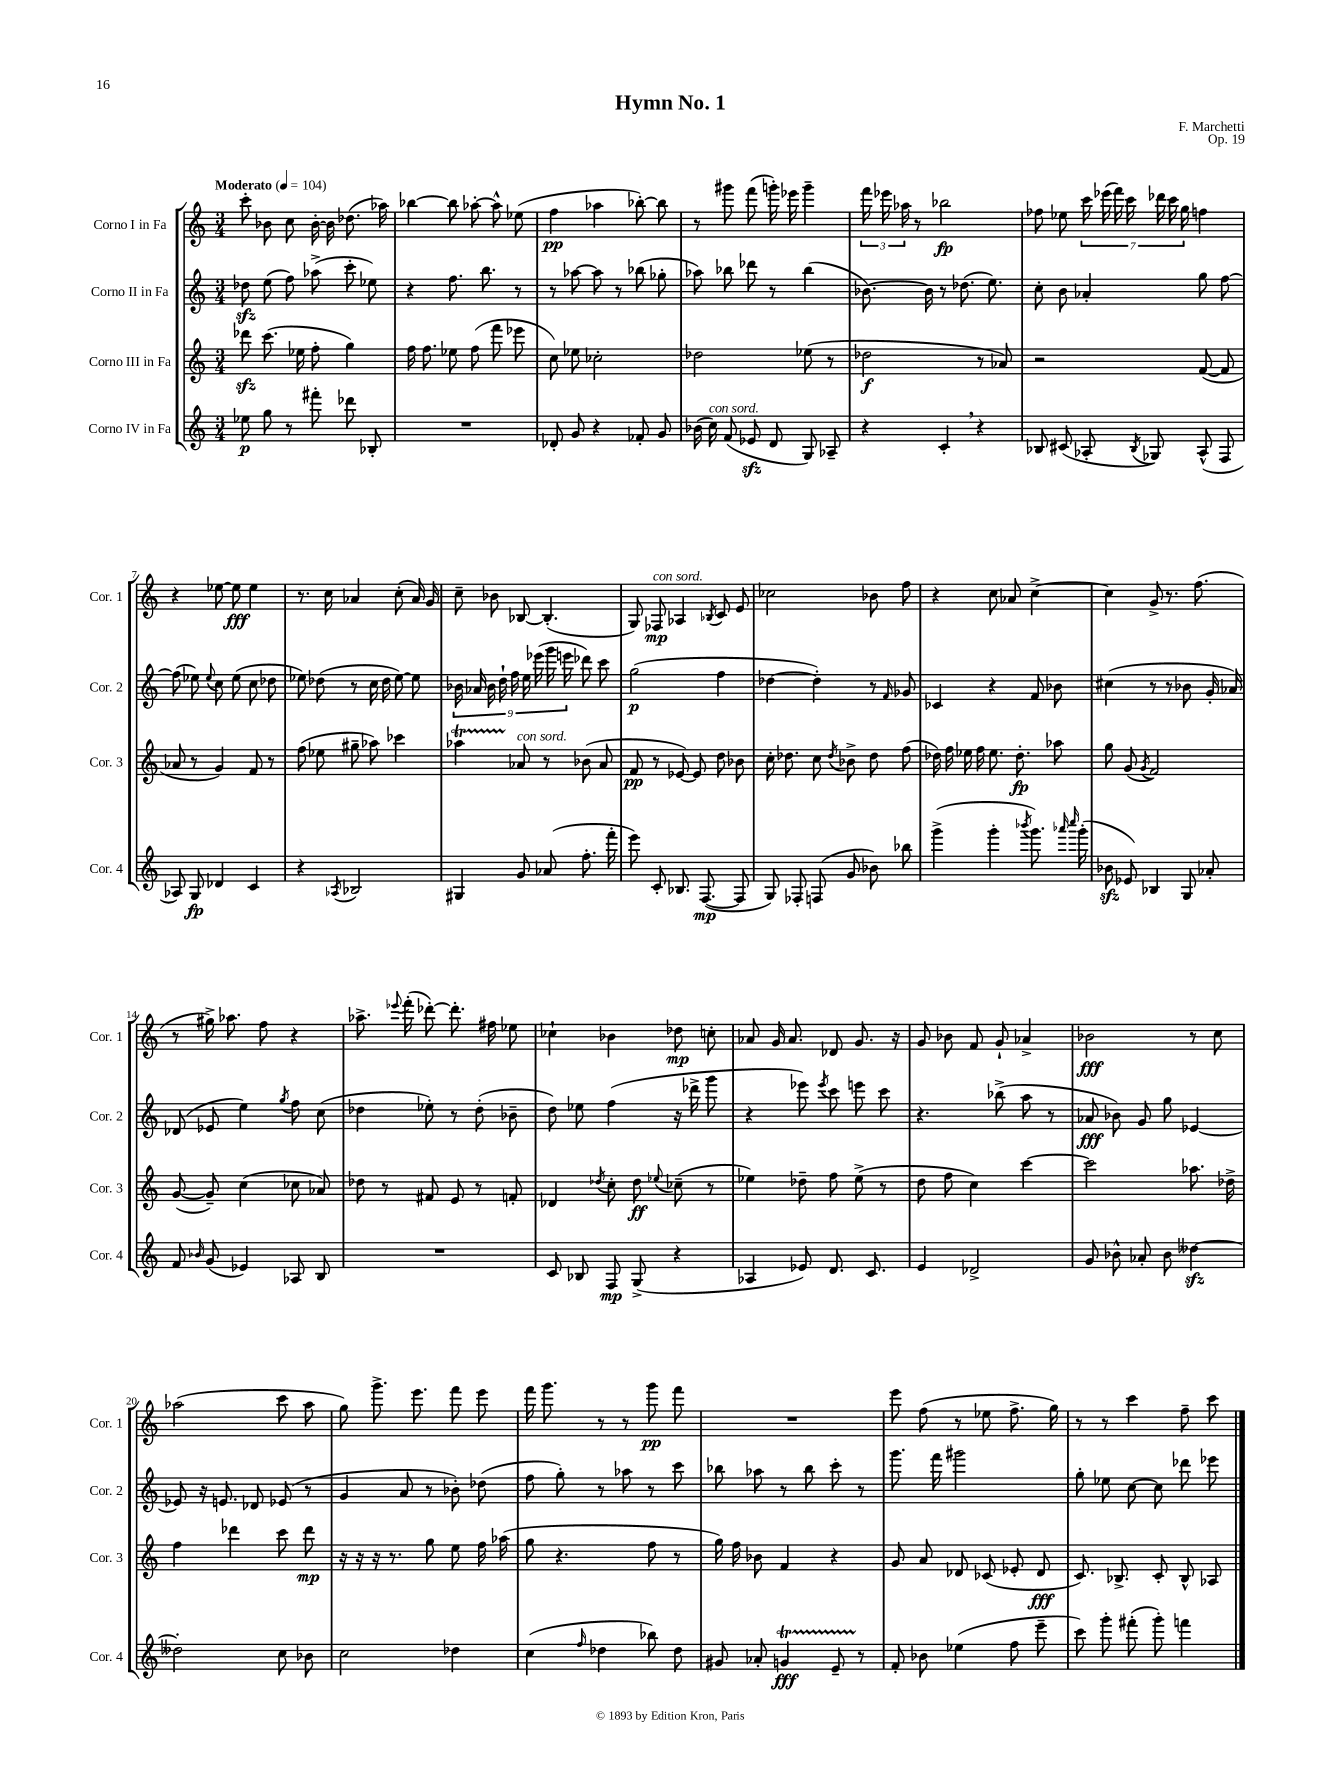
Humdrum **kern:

**kern	**kern	**kern	**kern
*staff4	*staff3	*staff2	*staff1
*clefG2	*clefG2	*clefG2	*clefG2
*k[]	*k[]	*k[]	*k[]
*M3/4	*M3/4	*M3/4	*M3/4
*MM104	*MM104	*MM104	*MM104
8ee-	8ddd-	8dd-	8ccc'
8gg	(8.ccc	(8ee	8b-
8r	.	8ff)	8cc
.	16ee-	.	.
8fff#'	8ff'	(8aa-^	[16b-'
.	.	.	16b-]
8ddd-	4gg)	8ccc'	(8.dd-
8B-'	.	8ee-)	.
.	.	.	16aa-)
=	=	=	=
2.r	16ff	4r	[4bb-
.	8.ff	.	.
.	8ee-	8.ff	8bb-]
.	(8ff	.	[8aa-'
.	.	8.bb	.
.	8fff	.	8aa-^^]
.	8eee-	8r	(8ee-
=	=	=	=
8d-'	8cc)	8r	4ff
8g	8ee-	[8aa-	.
4r	2cc-'	8aa-]	4aa-
.	.	8r	.
8f-'	.	(8bb-	[8bb-')
8g	.	8gg-'	8bb-]
=	=	=	=
(16b-	2dd-	8aa-)	8r
16cc)	.	.	.
(8f	.	8bb-	8ggg#
8e-	.	8ddd-	(8fff
8d	.	8r	16ggg')
.	.	.	16eee-
8G)	(8ee-	(4bb-	4ggg~
8A-~	8r	.	.
=	=	=	=
4r	2dd-	[8.b-)	24fff
.	.	.	24eee-
.	.	.	24aa-
.	.	.	8r
.	.	16b-]	.
4c'	.	8r	2bb-
.	.	(8.dd-	.
4r	8r	.	.
.	.	8.ee)	.
.	8a-)	.	.
=	=	=	=
8B-	2r	8cc'	8ff-
(8c#	.	8b	8ee-
8A-'	.	4a-'	28ccc
.	.	.	(28eee-
.	.	.	28fff)
.	.	.	28ccc
8qB-	.	.	.
8G-)	.	.	.
.	.	.	28ddd-
.	.	.	28ccc
.	.	.	28gg
(8A-^^	([8f	8gg	4ff
8F	8f]	[8ff	.
=	=	=	=
8A-)	8a-	(8ff]	4r
8G	8r	8ee-)	.
.	.	8qqee-	.
4d-	4g)	8cc	[8ee-
.	.	(8ee-	8ee-]
4c	8f	8cc	4ee-
.	8r	8dd-	.
=	=	=	=
4r	(8ff	8ee-)	8.r
.	8ee-	(8dd-	.
.	.	.	16cc
8qA-	.	.	.
2B-	8gg#~	8r	4a-
.	8aa-)	16cc	.
.	.	16dd-	.
.	4ccc-	[8ee-)	(8cc'
.	.	8ee-]	16a-)
.	.	.	16g
=	=	=	=
4G#	4aa-	18b-	8cc~
.	.	18a-	.
.	.	18b-	.
.	.	.	8b-
.	.	18dd`	.
.	.	18ff	.
8g	8a-	.	[8B-
.	.	18ee	.
.	.	(18eee-	.
(8a-	8r	.	(4.B-']
.	.	18ggg	.
.	.	18eee	.
8.ff'	(8b-	8ddd-)	.
.	8a-	8ccc	.
16fff'	.	.	.
=	=	=	=
8eee)	8f	(2gg	8G)
8c'	8r	.	8F-
8.B-	[8e-)	.	4A-
.	8e-]	.	.
([8.F	.	.	.
.	.	.	8qB-
.	8dd	4ff	8c
8F]	8b-	.	8e
=	=	=	=
8G)	16cc'	[4dd-	2cc-
.	8.dd-	.	.
8F-'	.	.	.
(8F	8cc	4dd-'])	.
.	8qdd-	.	.
8g	8b-^	.	.
8b-)	8dd-	8r	8b-
.	.	16qqf	.
8bb-	(8ff	8g-	8ff
=	=	=	=
(4ggg^	16dd-)	4c-	4r
.	16ff	.	.
.	16ee-	.	.
.	16ff	.	.
4ggg'	8.ee-	4r	8cc
.	.	.	8a-
.	8.dd-'	.	.
8qbbb-	.	.	.
8.ggg)	.	8f	[4cc^
.	8aa-	8b-	.
16qqaaa-	.	.	.
16qqcccc	.	.	.
(16ggg'	.	.	.
=	=	=	=
8b-	8gg	(4cc#	4cc]
8e-)	(8g	.	.
.	8qg	.	.
4B-	2f)	8r	8g^
.	.	8r	8.r
8G	.	8b-	.
.	.	.	(8.ff
8a-'	.	16g'	.
.	.	16a-)	.
=	=	=	=
8f	([8g	(8d-	8r
16qqb-	.	.	.
(8g	8g~])	8e-	16gg#^)
.	.	.	8.aa-
4e-)	(4cc	4ee)	.
.	.	.	8ff
.	.	8qgg	.
8A-	8cc-	8ff	4r
8B	8a-)	(8cc	.
=	=	=	=
2.r	8dd-	4dd-	8.aa-^
.	8r	.	.
.	.	.	8qqeee-
.	.	.	(16fff'
.	8f#	8ee-')	[8ddd-')
.	8e	8r	8.ddd-']
.	8r	(8dd-'	.
.	.	.	16ff#
.	8f'	8b-~	8ee-
=	=	=	=
8c	4d-	8dd)	4cc-`
8B-	.	8ee-	.
.	8qdd-	.	.
8F	8cc'	(4ff	4b-
(8G^	8dd-	.	.
.	8qqee-	.	.
4r	(8cc-~	16r	8dd-
.	.	16ddd-^	.
.	8r	8ggg	8cc'
=	=	=	=
4A-	4ee-)	4r	8a-
.	.	.	16g
.	.	.	8.a-
8e-)	8dd-~	8eee-)	.
.	.	8qeee-	.
8.d	8ff	8ccc	8d-
.	(8ee-^	8eee	8.g
8.c	.	.	.
.	8r	8ccc	.
.	.	.	16r
=	=	=	=
4e	8dd	4.r	8g
.	8ff	.	8b-
2d-^	4cc)	.	8f
.	.	(8bb-^	8g`
.	[4ccc	8aa	4a-^
.	.	8r	.
=	=	=	=
8g	2ccc]	8a-	2b-
8b-^^	.	8b-)	.
8a-'	.	8g	.
8b-	.	8gg	.
[4dd--	8.aa-	[4e-	8r
.	.	.	8cc
.	16dd-^	.	.
=	=	=	=
2dd--']	4ff	8e-]	(2aa-
.	.	16r	.
.	.	8.e	.
.	4ddd-	.	.
.	.	8d-	.
8cc	8ccc	(8e-	8ccc
8b-	8ddd-	8r	8aa-
=	=	=	=
2cc	16r	4g	8gg)
.	16r	.	.
.	16r	.	8.ggg^
.	8.r	.	.
.	.	8a	.
.	.	.	8.eee
.	8gg	8r	.
4dd-	8ee	8b-')	8fff
.	16ff	(8dd-	8eee
.	(16aa-	.	.
=	=	=	=
(4cc	8gg	8ff	16fff
.	.	.	8.ggg
.	4.r	8gg')	.
16qqff	.	.	.
4dd-	.	8r	8r
.	.	8aa-	8r
8bb-)	8ff	8r	8ggg
8dd-	8r	8ccc	8fff
=	=	=	=
8g#	16gg)	8bb-	2.r
.	16ff	.	.
8a-'	8b-	8aa-	.
4g	4f	8r	.
.	.	8bb-	.
8e~	4r	8ccc'	.
8r	.	8r	.
=	=	=	=
8f'	8g	8.ggg	8eee
8b-	8a	.	(8ff
.	.	16fff	.
(4ee-	8d-	2ggg#	8r
.	(8c-	.	8ee-
8ff	8e-'	.	8.ff^
8eee~	8d-	.	.
.	.	.	16gg)
=	=	=	=
8ccc)	8.c)	8gg'	8r
8ggg'	.	8ee-	8r
.	8.B-^	.	.
(8fff#'	.	[8cc	4ccc
8ggg')	8c'	8cc]	.
4fff	8B-^^	8ddd-	8ff~
.	8A-	8eee-	8ccc
==	==	==	==
*-	*-	*-	*-
